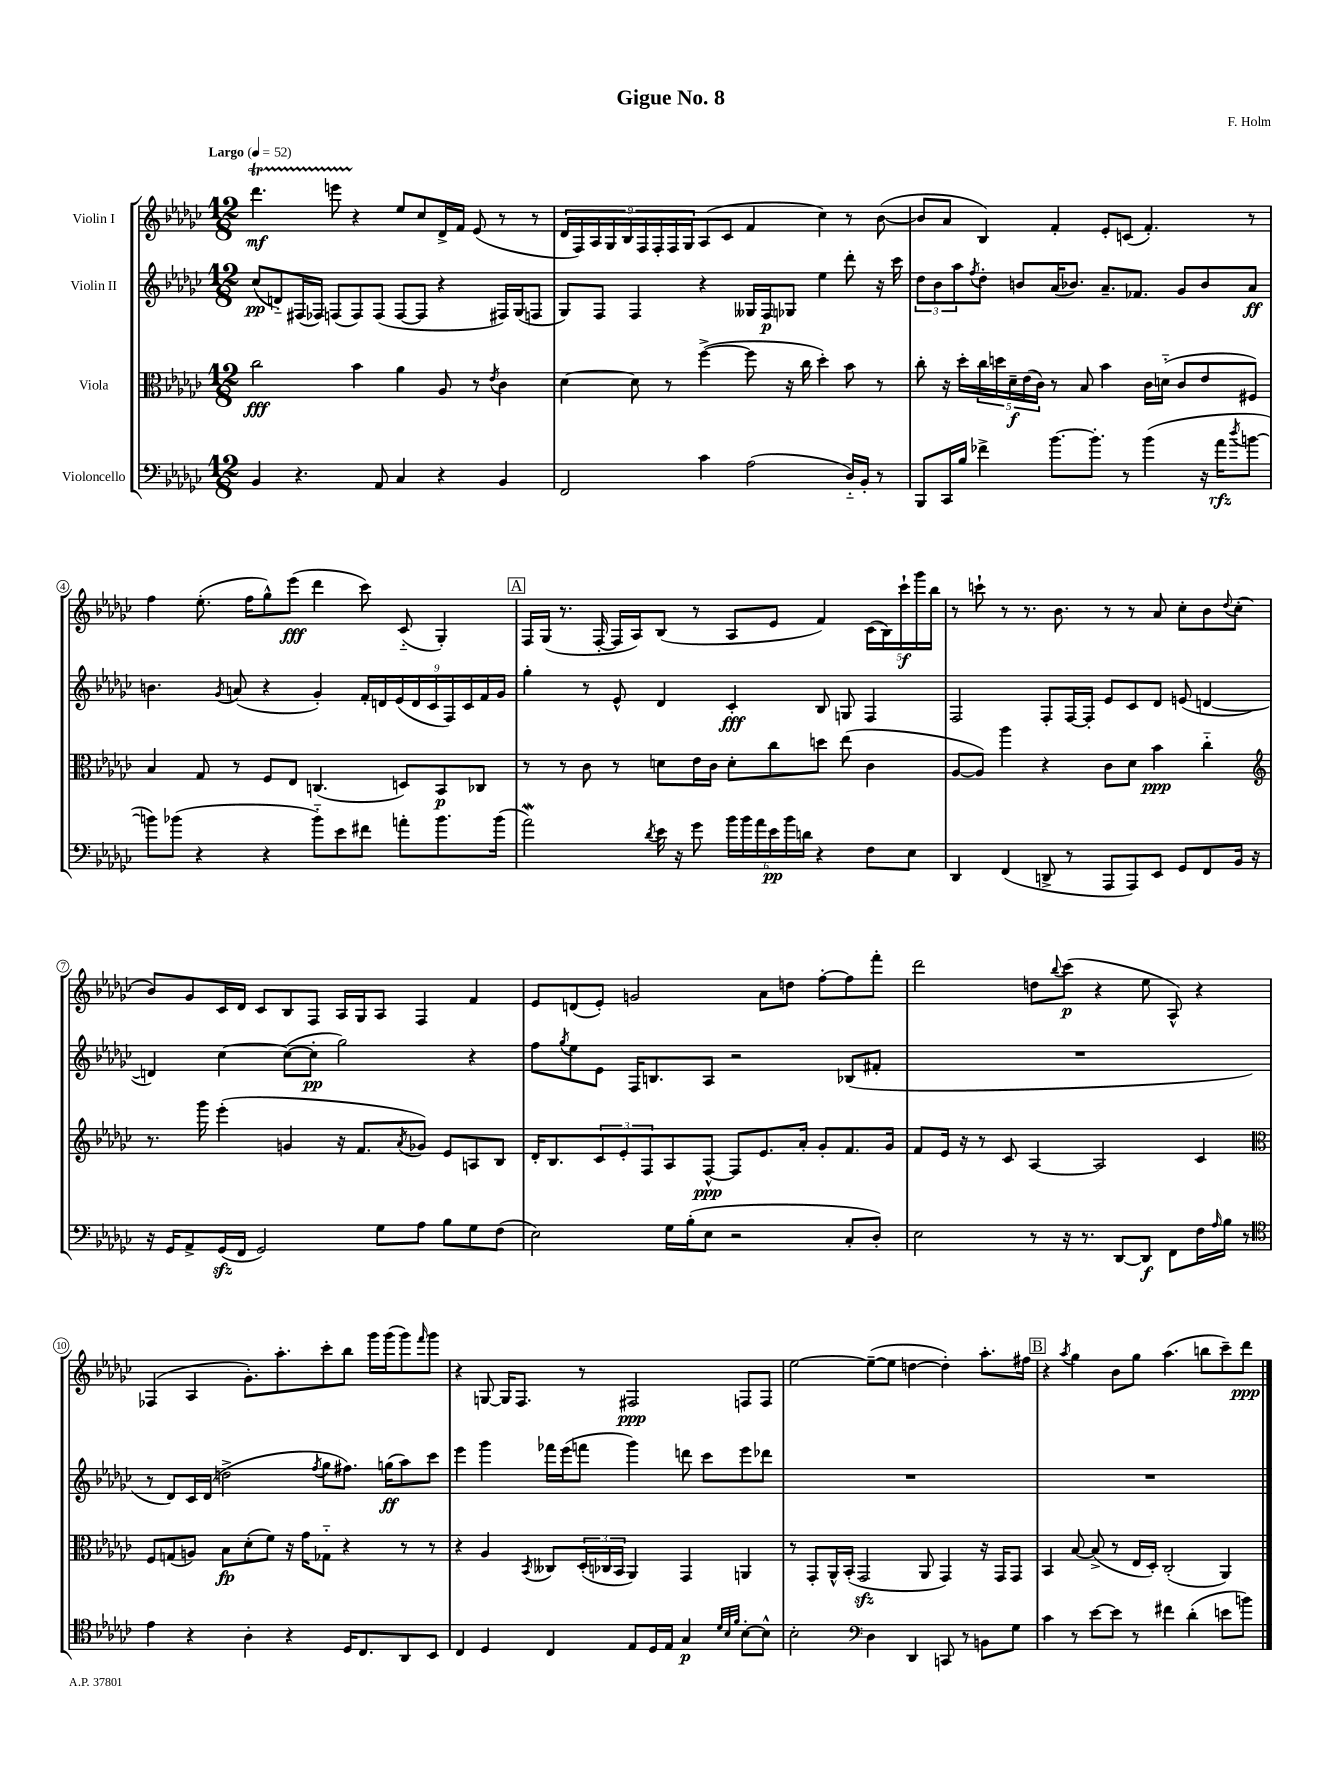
\header { title = "Gigue No. 8" composer = "F. Holm" }
<<
\new StaffGroup <<
\new Staff = "s0" \with { instrumentName = "Violin I" } {
    \clef treble \key ges \major \numericTimeSignature \time 12/8 \tempo "Largo" 4 = 52
    des'''4.\startTrillSpan\mf e'''8 r4\stopTrillSpan ees''8 ces''8 des'16-> f'16 ees'8( r8 r8 |
    \tuplet 9/8 { des'16 f16) aes16 ges16 bes16 f16 f16-. f16 ges16 } aes8( ces'8 f'4 ces''4) r8 bes'8~( |
    bes'8 aes'8 bes4) f'4-. ees'8-. c'8( f'4.-.) r8 |
    f''4 ees''8.-.( f''16 ges''8-^) ees'''8\fff( des'''4 ces'''8) ces'8-_( ges4-.) |
    \mark \markup { \box "A" } f16 ges16( r8. f16~-. f16 aes16) bes8( r8 aes8 ees'8 f'4) \tuplet 5/4 { ces'16( bes16) ces'''16-!\f ges'''16 bes''16 } |
    r8 c'''8-! r8 r8. bes'8. r8 r8 aes'8 ces''8-. bes'8 \appoggiatura { des''8 } ces''8-.( |
    bes'8) ges'8 ces'16 des'16 ces'8 bes8 f8 aes16 ges16 aes8 f4 f'4 |
    ees'8 d'8( ees'8-.) g'2 aes'8 d''8 f''8~-. f''8 f'''8-. |
    des'''2 d''8 \appoggiatura { bes''8 } ces'''8\p( r4 ees''8 aes8-^) r4 |
    fes4( aes4 ges'8.-.) aes''8.-. ces'''8-. bes''8 ges'''16 ges'''16( ges'''8) \grace { f'''16 } ges'''8 |
    r4 g8~ g16 f8. r8 fis2\ppp f8 f8 |
    ees''2~ ees''8~--( ees''8 d''4~ d''4-.) aes''8.-. fis''16 |
    \mark \markup { \box "B" } r4 \acciaccatura { aes''8 } ges''4 bes'8 ges''8 aes''4.( b''8 ces'''8--) des'''8\ppp \bar "|." |
}
\new Staff = "s1" \with { instrumentName = "Violin II" } {
    \clef treble \key ges \major \numericTimeSignature \time 12/8
    ces''8\pp( d'8-_) fis16( fes16) f8( f8) f8( f8~ f8 r4 fis16) ges16( f8 |
    ges8) f8 f4 r4 geses16 f16\p ges8 ees''4 des'''8-. r16 ces'''16 |
    \tuplet 3/2 { des''8 bes'8 aes''8 } \acciaccatura { f''8 } des''8-. b'8 aes'16( bes'8.) aes'8.-- fes'8. ges'8 bes'8 aes'8\ff |
    b'4. \acciaccatura { ges'8 } a'8( r4 ges'4-.) \tuplet 9/8 { f'16-. d'16 ees'16( d'16 ces'16 f16) ces'16 f'16 ges'16 } |
    \mark \markup { \box "A" } ges''4-. r8 ees'8-^ des'4 ces'4-.\fff bes8 g8 f4 |
    f2 f8-. f16~ f16-. ees'8 ces'8 des'8 e'8( d'4~ |
    d'4) ces''4~ ces''8~( ces''8-.\pp ges''2) r4 |
    f''8 \acciaccatura { ges''8 } ees''8 ees'8 f16 b8. aes8 r2 bes8( fis'8-. |
    R1. |
    r8 des'8) ces'16 des'16( d''2-> \acciaccatura { f''8 } ges''8 fis''8.) g''16\ff( aes''8) ces'''8 |
    ees'''4 ges'''4 fes'''16 ees'''16( f'''8 ges'''4) d'''8 ces'''8 ees'''8 des'''8 |
    R1. |
    \mark \markup { \box "B" } R1. \bar "|." |
}
\new Staff = "s2" \with { instrumentName = "Viola" } {
    \clef alto \key ges \major \numericTimeSignature \time 12/8
    ces''2\fff bes'4 aes'4 aes8 r8 \acciaccatura { ees'8 } ces'4 |
    des'4~ des'8 r8 f''4~->( f''8 r16 ces''16 des''4-.) bes'8 r8 |
    ces''8-. r16 des''16-. \tuplet 5/4 { ces''16 d''16 des'16--\f ees'16( ces'16) } r8 bes8 bes'4 ces'16 d'16-_( ces'8 ees'8 fis8) |
    bes4 ges8 r8 f8 ees8 c4.( d8) bes,8\p ces8 |
    \mark \markup { \box "A" } r8 r8 ces'8 r8 d'8 ees'16 ces'16 d'8-. ces''8 d''8 ees''8( ces'4 |
    aes8~ aes8) aes''4 r4 ces'8 des'8 bes'4\ppp ces''4-_ |
    \clef treble r8. ges'''16 ees'''4-.( g'4 r16 f'8. \acciaccatura { aes'8 } ges'8) ees'8 a8 bes8 |
    des'16-. bes8. \tuplet 3/2 { ces'8 ees'8-. f8 } aes8 f8~-^\ppp f8 ees'8. aes'16-. ges'8-. f'8. ges'16 |
    f'8 ees'16 r16 r8 ces'8 aes4~ aes2 ces'4 |
    \clef alto f8 g8( a8) bes8\fp des'8-.( f'8) r16 ges'16 ges8-_ r4 r8 r8 |
    r4 aes4 \acciaccatura { bes,8 } ceses8 \tuplet 3/2 { des16-.( ces16 bes,16 } aes,4) ges,4 a,4 |
    r8 ges,8-. aes,16-^ bes,16-.( ges,2\sfz aes,8 ges,4) r16 ges,16 ges,8 |
    \mark \markup { \box "B" } bes,4 bes8~ bes8->( r8 ees16 des16-.) ces2-.( aes,4) \bar "|." |
}
\new Staff = "s3" \with { instrumentName = "Violoncello" } {
    \clef bass \key ges \major \numericTimeSignature \time 12/8
    bes,4 r4. aes,8 ces4 r4 bes,4 |
    f,2 ces'4 aes2( des16-_) bes,16-. r8 |
    bes,,8 ces,16 bes16 fes'4-> bes'8.~ bes'8.-. r8 bes'4( r16 aes'16\rfz \acciaccatura { des''8 } b'8~ |
    b'8) bes'8( r4 r4 bes'8-_) ees'8 fis'8 a'8-. bes'8. bes'16( |
    \mark \markup { \box "A" } aes'2\mordent) \acciaccatura { des'8 } ees'16 r16 ges'8 \tuplet 6/4 { bes'16 bes'16 aes'16 ees'16\pp bes'16 d'16 } r4 f8 ees8 |
    des,4 f,4( d,8-> r8 aes,,8 aes,,8) ees,8 ges,8 f,8 bes,16 r16 |
    r16 ges,16 aes,8-> ges,16\sfz( f,16 ges,2) ges8 aes8 bes8 ges8 f8( |
    ees2) ges16 bes16-.( ees8 r2 ces8-. des8-.) |
    ees2 r8 r16 r8. des,8~ des,8\f f,8 f16 \grace { aes16 } bes16 r8 |
    \clef tenor ees'4 r4 aes4-. r4 des16 ces8. aes,8 bes,8 |
    ces4 des4 ces4 ees8 des16 ees16 ges4\p \grace { des'32 bes32 f'32 } bes8~-. bes8-^ |
    bes2-. \clef bass des4 des,4 c,8 r8 b,8 ges8 |
    \mark \markup { \box "B" } ces'4 r8 ees'8~ ees'8 r8 fis'4 des'4-.( e'8 b'8) \bar "|." |
}
>>
>>
\layout { \context { \Score \override BarNumber.stencil = #(make-stencil-circler 0.1 0.3 ly:text-interface::print) } }
